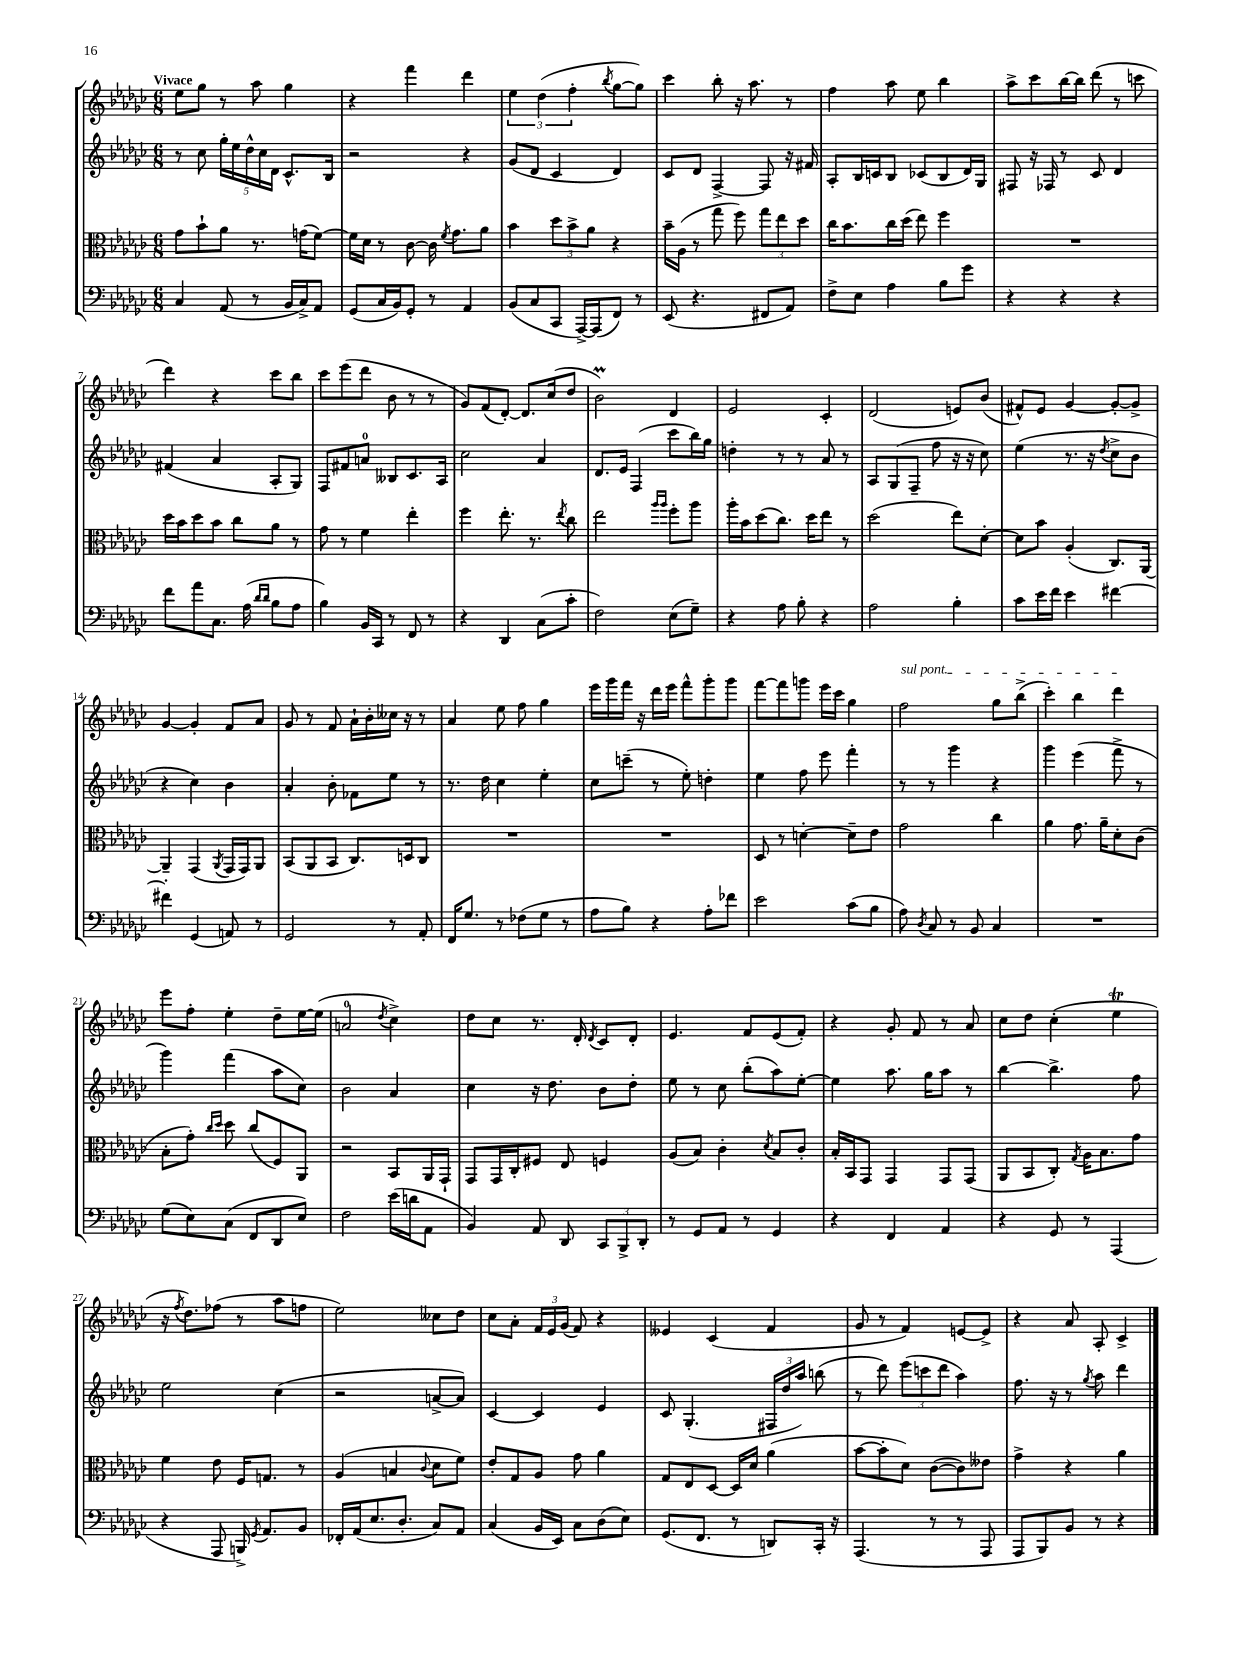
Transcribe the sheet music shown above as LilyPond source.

<<
\new StaffGroup <<
\new Staff = "s0" {
    \clef treble \key ges \major \numericTimeSignature \time 6/8 \tempo "Vivace"
    \autoBeamOff ees''8[ ges''8] r8 aes''8 ges''4 |
    r4 f'''4 des'''4 |
    \tuplet 3/2 { ees''4 des''4( f''4-. } \acciaccatura { bes''8 } ges''8[~ ges''8]) |
    ces'''4 bes''8-. r16 aes''8. r8 |
    f''4 aes''8 ees''8 bes''4 |
    aes''8[-> ces'''8 bes''16~ bes''16] des'''8( r8 c'''8 |
    des'''4) r4 ces'''8[ bes''8] |
    ces'''8[ ees'''8( des'''8] bes'8 r8 r8 |
    ges'8[) f'8( des'8]~-.) des'8.[ ces''16( des''8] |
    bes'2\prall) des'4 |
    ees'2 ces'4-. |
    des'2( e'8[) bes'8]( |
    fis'8[-^) ees'8] ges'4~ ges'8[~-. ges'8]-> |
    ges'4~ ges'4-. f'8[ aes'8] |
    ges'8 r8 f'8 aes'16[-! bes'16-. ceses''16] r16 r8 |
    aes'4 ees''8 f''8 ges''4 |
    ees'''16[ ges'''16 f'''16] r16 des'''16[ ees'''16] f'''8[-^ ges'''8-. ges'''8] |
    f'''8[~ f'''8 g'''8] ees'''16[ ces'''16] ges''4 |
    \once \override TextSpanner.bound-details.left.text = \markup { \italic "sul pont." } f''2\startTextSpan ges''8[ bes''8]->( |
    ces'''4-.) bes''4 des'''4\stopTextSpan |
    ees'''8[ f''8]-. ees''4-. des''8[-- ees''16~ ees''16]( |
    a'2-0 \acciaccatura { des''8 } ces''4->) |
    des''8[ ces''8] r8. des'16-. \acciaccatura { des'8 } ces'8[ des'8]-. |
    ees'4. f'8[ ees'8( f'8]-.) |
    r4 ges'8-. f'8 r8 aes'8 |
    ces''8[ des''8] ces''4-.( ees''4\trill |
    r16 \acciaccatura { f''8 } des''8.[) fes''8]( r8 aes''8[ f''8] |
    ees''2) ceses''8[ des''8] |
    ces''8[ aes'8]-. \tuplet 3/2 { f'16[ ees'16 ges'16]( } f'8) r4 |
    eeses'4 ces'4( f'4 |
    ges'8 r8 f'4) e'8[~ e'8]-> |
    r4 aes'8 aes8-. ces'4-> \bar "|." |
}
\new Staff = "s1" {
    \clef treble \key ges \major \numericTimeSignature \time 6/8
    \autoBeamOff r8 ces''8 \tuplet 5/4 { ges''16[-. ees''16 des''16-^ ces''16 des'16] } ces'8.[-^ bes16] |
    r2 r4 |
    ges'8[( des'8] ces'4 des'4) |
    ces'8[ des'8] f4~-> f8 r16 fis'16 |
    aes8[-. bes16 c'16 bes8] ces'8[( bes8 des'16) ges16] |
    fis8 r16 fes16 r8 ces'8 des'4 |
    fis'4( aes'4 aes8[-. ges8]) |
    f8[ fis'8 a'8]-0 beses8[ ces'8. aes16] |
    ces''2 aes'4 |
    des'8.[ ees'16] f4( ces'''8[ bes''16) ges''16] |
    d''4-. r8 r8 aes'8 r8 |
    aes8[ ges8( f8]-- f''8 r16 r16 ces''8) |
    ees''4( r8. r16 \acciaccatura { des''8 } ces''8[-> bes'8] |
    r4 ces''4) bes'4 |
    aes'4-. bes'8-. fes'8[ ees''8] r8 |
    r8. des''16 ces''4 ees''4-. |
    ces''8[ c'''8]--( r8 ees''8-.) d''4-. |
    ees''4 f''8 ees'''8 f'''4-. |
    r8 r8 ges'''4 r4 |
    ges'''4 ees'''4( f'''8-> r8 |
    ges'''4) f'''4( aes''8[ ces''8]) |
    bes'2 aes'4 |
    ces''4 r16 des''8. bes'8[ des''8]-. |
    ees''8 r8 ces''8 bes''8[-.( aes''8) ees''8]~-. |
    ees''4 aes''8. ges''16[ aes''8] r8 |
    bes''4~ bes''4.-> f''8 |
    ees''2 ces''4( |
    r2 a'8[~-> a'8]) |
    ces'4~ ces'4 ees'4 |
    ces'8 ges4.-.( \tuplet 3/2 { fis16[ des''16 aes''16]) } b''8( |
    r8 des'''8) \tuplet 3/2 { ees'''8[( c'''8 des'''8] } aes''4) |
    f''8. r16 r8 \acciaccatura { ges''8 } aes''8 des'''4 \bar "|." |
}
\new Staff = "s2" {
    \clef alto \key ges \major \numericTimeSignature \time 6/8
    \autoBeamOff ges'8[ bes'8-! aes'8] r8. g'16[( f'8]~) |
    f'16[ des'16] r8 ces'8~ ces'16 \acciaccatura { f'8 } ges'8.[ aes'8] |
    bes'4 \tuplet 3/2 { des''8[ bes'8-> aes'8] } r4 |
    bes'16[-- aes16]( r8 ges''8 f''8) \tuplet 3/2 { ges''8[ ees''8 des''8] } |
    ces''16[ bes'8. ces''16 des''16]( ees''8) f''4 |
    R2. |
    des''16[ bes'16 des''8 bes'8] ces''8[ aes'8] r8 |
    ges'8 r8 f'4 ees''4-. |
    f''4 ees''8.-. r8. \acciaccatura { ees''8 } ces''8 |
    ees''2 \grace { aes''16[ aes''16] } f''8[-. aes''8] |
    aes''16[-. bes'16 des''8( ces''8.]) des''16[ ees''8] r8 |
    des''2( ees''8[) des'8]~-. |
    des'8[ bes'8] aes4-.( ces8.[) aes,16]~ |
    aes,4-- ges,4( \acciaccatura { aes,8 } ges,16[ ges,16) aes,8] |
    bes,8[( aes,8 bes,8] ces8.[) d16 ces8] |
    R2. |
    R2. |
    des8 r8 d'4~-. d'8[-- ees'8] |
    ges'2 ces''4 |
    aes'4 ges'8. aes'16[-- des'8-. ces'8]( |
    bes8[-. ges'8]-.) \grace { ces''16[ des''16] } des''8 ces''8[( f8) aes,8] |
    r2 bes,8[ aes,16 ges,16]-! |
    ges,8[ ges,16 ces16-. fis8] ees8 f4 |
    aes8[( bes8]) ces'4-. \acciaccatura { des'8 } bes8[ ces'8]-. |
    bes16[-. bes,16 ges,8] ges,4 ges,8[ ges,8]( |
    aes,8[ bes,8 ces8]-.) \acciaccatura { ges8 } aes16[ bes8. ges'8] |
    f'4 ees'8 f16[ g8.] r8 |
    aes4( b4 \appoggiatura { ces'8 } des'8[ f'8]) |
    ees'8[-. ges8 aes8] ges'8 aes'4 |
    ges8[ ees8 des8]~ des16[ des'16] aes'4( |
    bes'8[~ bes'8-. des'8]) ces'8[~( ces'8) eeses'8] |
    ges'4-> r4 aes'4 \bar "|." |
}
\new Staff = "s3" {
    \clef bass \key ges \major \numericTimeSignature \time 6/8
    \autoBeamOff ces4 aes,8( r8 bes,16[ ces16->) aes,8] |
    ges,8[( ces16 bes,16) ges,8]-. r8 aes,4 |
    bes,8[( ces8 ces,8] aes,,16[~->) aes,,16( f,8]) r8 |
    ees,8( r4. fis,8[ aes,8]) |
    f8[-> ees8] aes4 bes8[ ges'8] |
    r4 r4 r4 |
    f'8[ aes'8 ces8.] aes16( \grace { des'16[ des'16] } bes8[ aes8] |
    bes4) bes,16[ ces,16] r8 f,8 r8 |
    r4 des,4 ces8[( ces'8]-. |
    f2) ees8[( ges8]--) |
    r4 aes8 bes8-. r4 |
    aes2 bes4-. |
    ces'8[ ees'16 f'16] ees'4 fis'4~ |
    fis'4-. ges,4( a,8) r8 |
    ges,2 r8 aes,8-. |
    f,16[ ges8.] r8 fes8[( ges8] r8 |
    aes8[ bes8]) r4 aes8[-. fes'8] |
    ees'2 ces'8[( bes8] |
    aes8) \acciaccatura { des8 } ces8 r8 bes,8 ces4 |
    R2. |
    ges8[( ees8) ces8]( f,8[ des,8 ees8]) |
    f2 ees'16[( d'16 aes,8] |
    bes,4) aes,8 des,8 \tuplet 3/2 { ces,8[ bes,,8-> des,8]-. } |
    r8 ges,8[ aes,8] r8 ges,4 |
    r4 f,4 aes,4 |
    r4 ges,8 r8 aes,,4( |
    r4 aes,,8 b,,16->) \acciaccatura { ges,8 } aes,8.[ bes,8] |
    fes,16[-. aes,16( ees8. des8.]-. ces8[) aes,8] |
    ces4( bes,16[ ees,16]) ces8[ des8( ees8]) |
    ges,8.[( f,8.] r8 d,8[) ces,16]-. r16 |
    aes,,4.( r8 r8 aes,,8 |
    aes,,8[ bes,,8) bes,8] r8 r4 \bar "|." |
}
>>
>>
